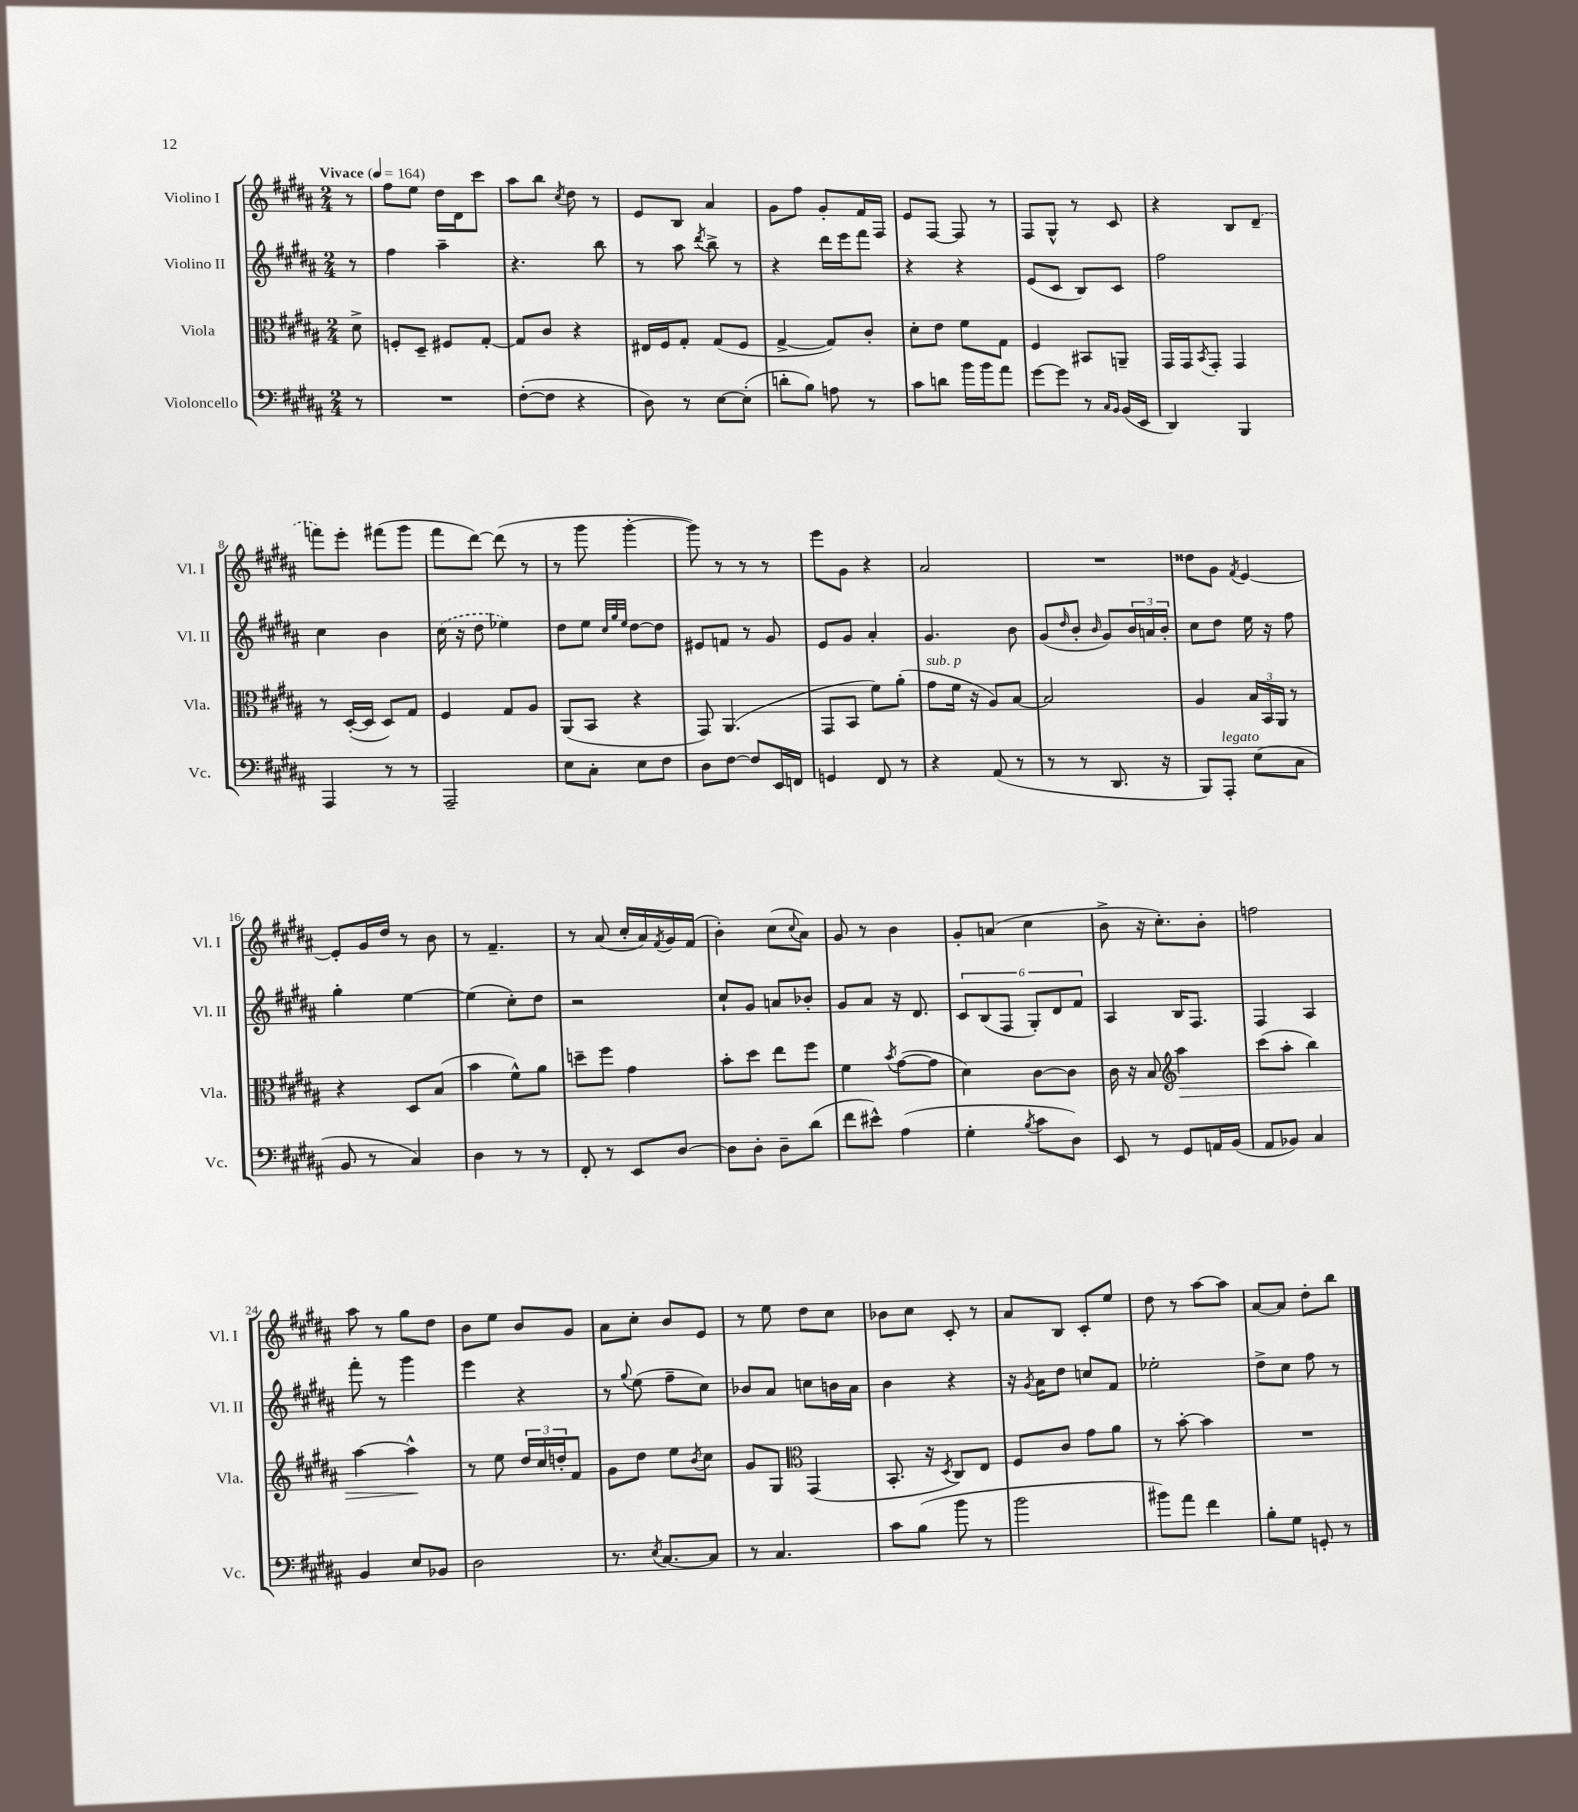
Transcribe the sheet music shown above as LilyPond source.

<<
\new StaffGroup <<
\new Staff = "s0" \with { instrumentName = "Violino I" shortInstrumentName = "Vl. I" } {
    \clef treble \key b \major \numericTimeSignature \time 2/4 \partial 8 \tempo "Vivace" 4 = 164
    r8 |
    fis''8 e''8 dis''16 dis'16 cis'''8 |
    ais''8 b''8 \acciaccatura { cis''8 } dis''8 r8 |
    e'8 b8 ais'4 |
    gis'8 fis''8 gis'8-. fis'16 fis16 |
    e'8 fis8~ fis8 r8 |
    fis8 gis8-^ r8 cis'8 |
    r4 b8 \once \slurDashed dis'8--( |
    f'''8) e'''8-. fis'''8( gis'''8 |
    fis'''8 dis'''8~) dis'''8( r8 |
    r8 gis'''8 gis'''4~-. |
    gis'''8) r8 r8 r8 |
    e'''8 gis'8 r4 |
    ais'2 |
    R2 |
    disis''8 gis'8 \acciaccatura { fis'8 } e'4~ |
    e'8-. gis'16 dis''16 r8 b'8 |
    r8 fis'4.-- |
    r8 ais'8( cis''16-. ais'16) \acciaccatura { fis'8 } gis'16 fis'16( |
    b'4-.) cis''8( \appoggiatura { cis''8 } ais'8) |
    gis'8 r8 b'4 |
    gis'8-. a'8( cis''4 |
    b'8-> r16 cis''8.-.) b'8-. |
    f''2 |
    ais''8 r8 gis''8 dis''8 |
    b'8 e''8 b'8 gis'8 |
    ais'8 cis''8-. b'8 e'8 |
    r8 e''8 dis''8 cis''8 |
    bes'8 cis''8 cis'8-. r8 |
    ais'8 b8 cis'8-. e''8 |
    dis''8 r8 ais''8~ ais''8 |
    ais'8~ ais'8 dis''8-. b''8 \bar "|." |
}
\new Staff = "s1" \with { instrumentName = "Violino II" shortInstrumentName = "Vl. II" } {
    \clef treble \key b \major \numericTimeSignature \time 2/4 \partial 8
    r8 |
    fis''4 ais''4-- |
    r4. b''8 |
    r8 ais''8 \acciaccatura { dis'''8 } b''8-> r8 |
    r4 dis'''16 e'''16 fis'''8 |
    r4 r4 |
    e'8( cis'8 b8) cis'8 |
    fis''2 |
    cis''4 b'4 |
    \once \slurDashed cis''16( r16 dis''8 ees''4) |
    dis''8 e''8 \grace { cis''32 gis''32 e''32 } dis''8~ dis''8 |
    eis'8 f'8 r8 gis'8 |
    e'8 gis'8 ais'4-. |
    gis'4. b'8 |
    gis'8( \grace { dis''16 } b'8-. \grace { b'16 } gis'8) \tuplet 3/2 { b'16 a'16 b'16-. } |
    cis''8 dis''8 e''16 r16 fis''8 |
    gis''4-. e''4~ |
    e''4( cis''8-.) dis''8 |
    r2 |
    cis''8-! gis'8 a'8 bes'8-. |
    gis'8 ais'8 r16 dis'8. |
    \tuplet 6/4 { cis'8 b8( fis8 gis8-.) dis'8 fis'8 } |
    ais4 b16 fis8. |
    fis4 ais4 |
    fis'''8-. r8 gis'''4 |
    e'''4 r4 |
    r8 \appoggiatura { gis''8 } e''8( fis''8-- cis''8) |
    bes'8 ais'8 c''8 b'16 ais'16 |
    b'4 r4 |
    r16 \acciaccatura { gis'8 } ais'16 dis''8 c''8 fis'8 |
    ees''2-. |
    dis''8-> cis''8 fis''8 r8 \bar "|." |
}
\new Staff = "s2" \with { instrumentName = "Viola" shortInstrumentName = "Vla." } {
    \clef alto \key b \major \numericTimeSignature \time 2/4 \partial 8
    dis'8-> |
    f8-. dis8-- fis8 gis8~-. |
    gis8 cis'8 r4 |
    eis16 fis16 gis8-. gis8( fis8 |
    gis4~-> gis8) cis'8-. |
    dis'8-. e'8 fis'8 gis8 |
    fis4 bis,8 a,8-- |
    gis,16 gis,16 \acciaccatura { b,8 } gis,8-. gis,4 |
    r8 dis16~-.( dis16 dis8) gis8 |
    fis4 gis8 ais8 |
    ais,8( b,8 r4 |
    gis,8) ais,4.( |
    gis,8 b,8 fis'8) ais'8-.( |
    gis'8^\markup { \italic "sub. p" } fis'16 r16 ais8) b8~ |
    b2 |
    ais4 \tuplet 3/2 { b16 b,16 ais,16 } r8 |
    r4 dis8 b8( |
    b'4 fis'8-^) ais'8 |
    d''8-- fis''8 gis'4 |
    b'8-. dis''8 e''8 fis''8 |
    fis'4 \acciaccatura { b'8 } gis'8~( gis'8 |
    dis'4) cis'8~ cis'8 |
    cis'16 r16 b8 \clef treble ais''4\> |
    cis'''8( ais''8-. b''4) |
    ais''4~ ais''4-^\! |
    r8 e''8 \tuplet 3/2 { dis''16 cis''16 d''16-. } fis'8 |
    gis'8 dis''8 e''8 \acciaccatura { b'8 } cis''8 |
    gis'8 gis8 \clef alto gis,4( |
    b,8.-. r16 \acciaccatura { dis8 } cis8) e8 |
    fis8 cis'8 gis'8 ais'8 |
    r8 b'8~-. b'4 |
    R2 \bar "|." |
}
\new Staff = "s3" \with { instrumentName = "Violoncello" shortInstrumentName = "Vc." } {
    \clef bass \key b \major \numericTimeSignature \time 2/4 \partial 8
    r8 |
    R2 |
    fis8~-.( fis8 r4 |
    dis8) r8 e8~ e8-.( |
    d'8-. b8) a8 r8 |
    cis'8 d'8 b'16 b'16 ais'8 |
    gis'8~ gis'8 r8 \grace { cis16 b,16 } b,16( e,16 |
    dis,4) b,,4 |
    ais,,4 r8 r8 |
    ais,,2-- |
    e8 cis8-. e8 fis8 |
    dis8 fis8~ fis8 e,16 f,16 |
    g,4 fis,8 r8 |
    r4 ais,8( r8 |
    r8 r8 dis,8. r16 |
    b,,8) ais,,8-.^\markup { \italic "legato" } e8( cis8 |
    b,8 r8 cis4) |
    dis4 r8 r8 |
    fis,8-. r8 e,8 dis8~ |
    dis8 dis8-. dis8-- dis'8( |
    fis'8 eis'8-^) ais4( |
    gis4-. \acciaccatura { b8 } cis'8 dis8) |
    e,8 r8 gis,8 a,16 b,16( |
    ais,8 bes,8) cis4 |
    b,4 e8 bes,8 |
    dis2 |
    r8. \acciaccatura { e8 } cis8.~ cis8 |
    r8 cis4. |
    cis'8 b8( b'8 r8 |
    b'2 |
    bis'8) ais'8 fis'4 |
    b8-. gis8 g,8-. r8 \bar "|." |
}
>>
>>
